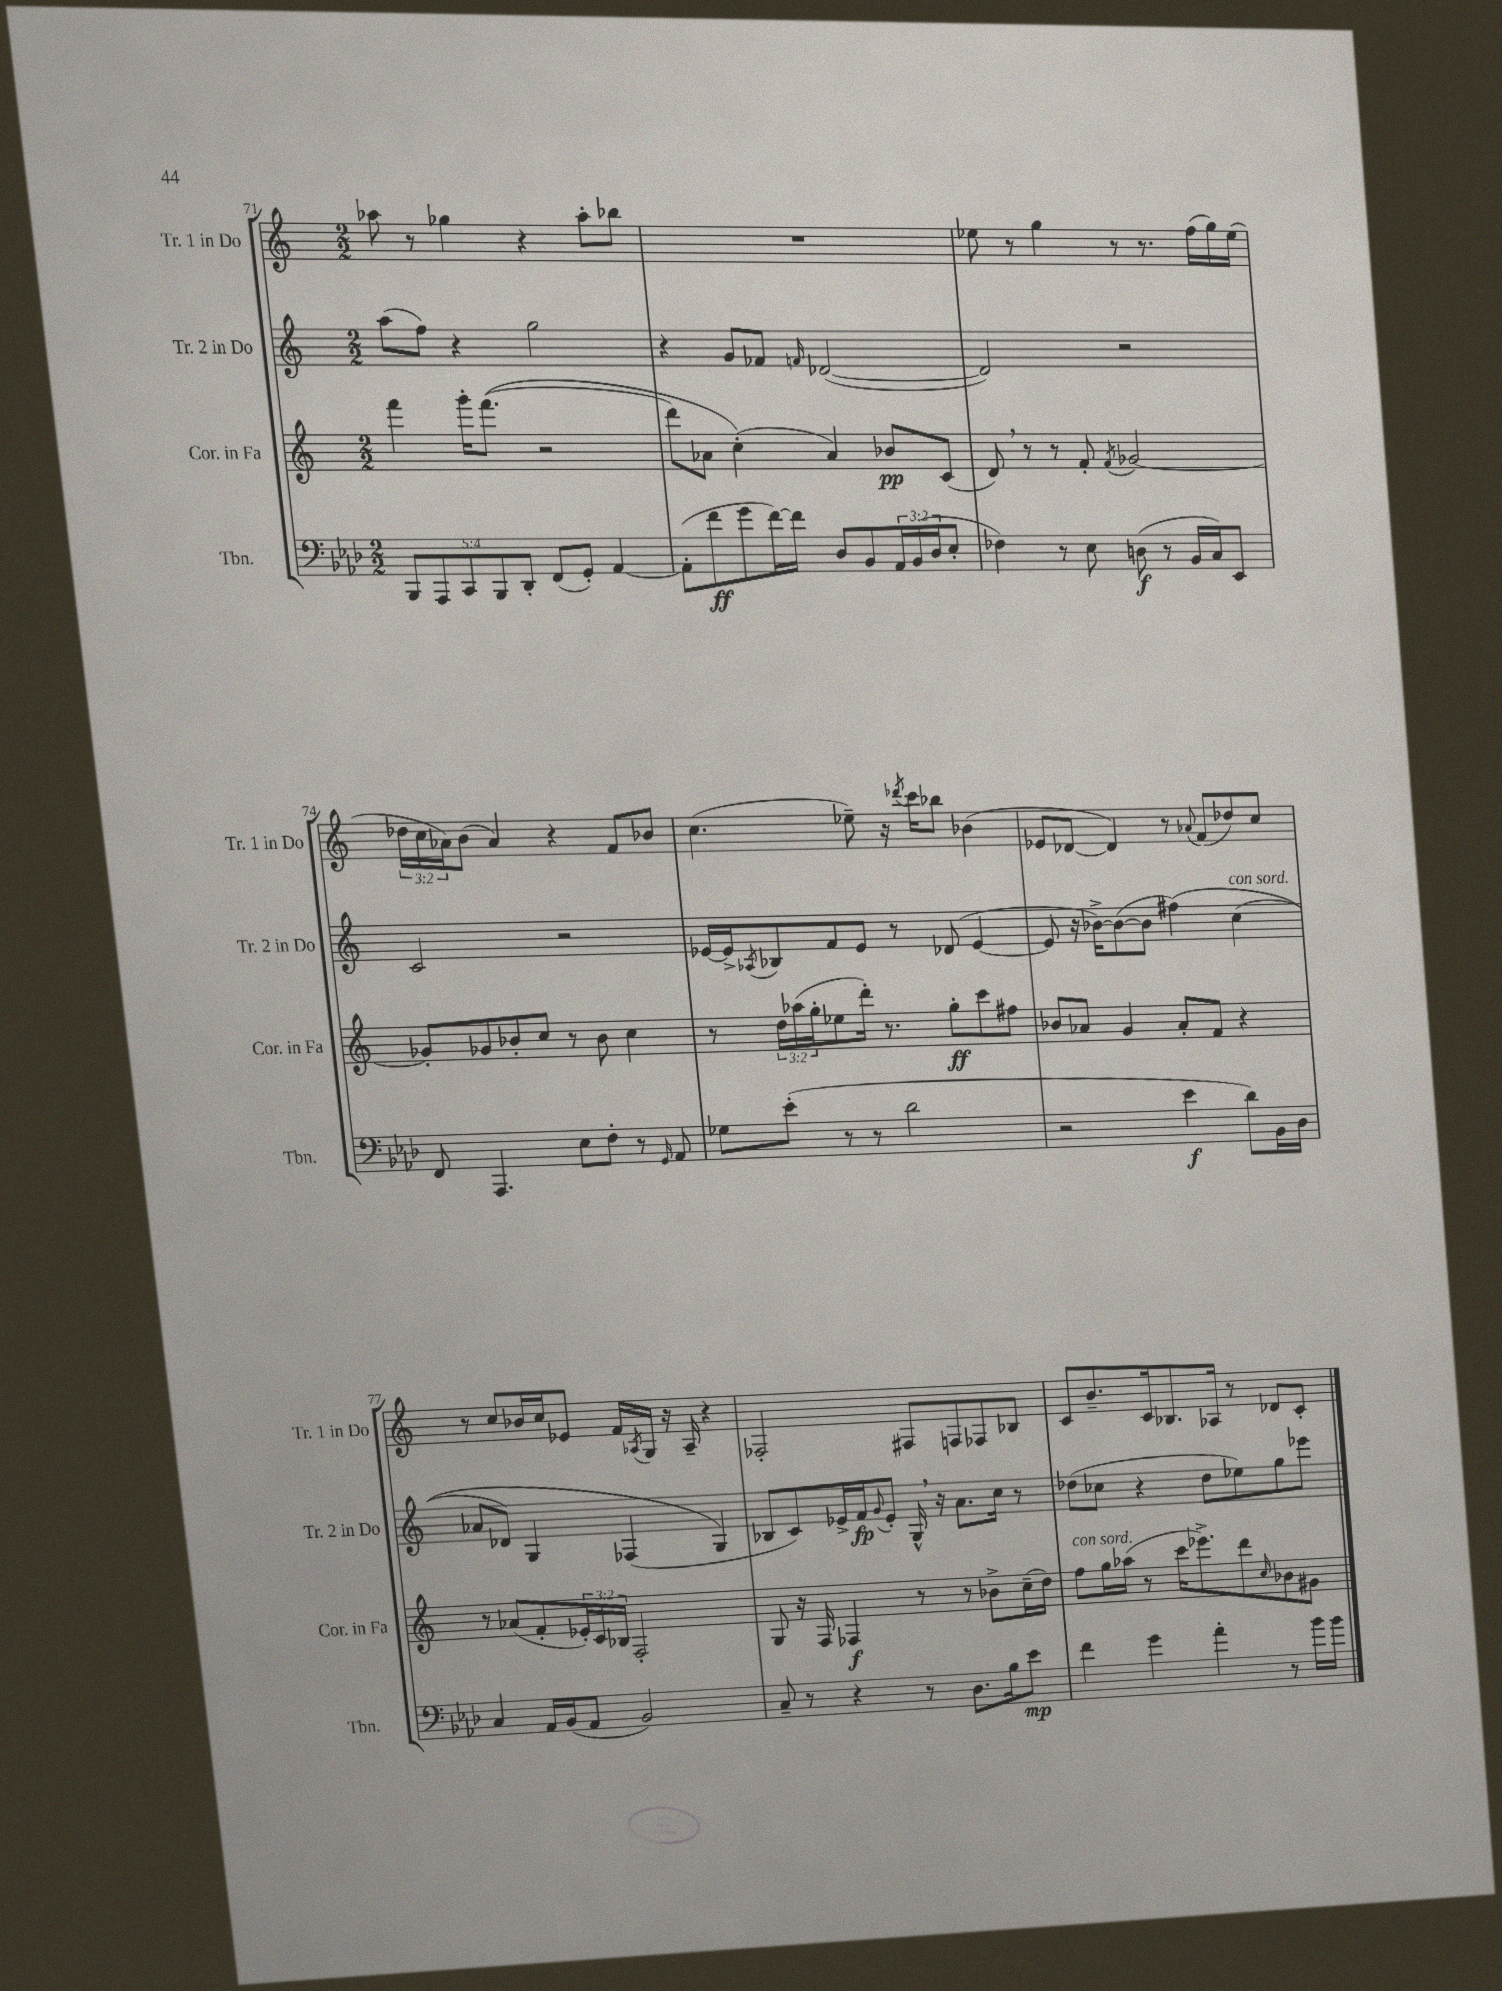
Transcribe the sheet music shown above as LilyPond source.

<<
\new StaffGroup <<
\new Staff = "s0" \with { instrumentName = "Tr. 1 in Do" shortInstrumentName = "Tr. 1 in Do" } {
    \clef treble \key c \major \numericTimeSignature \time 2/2 \override Staff.TupletNumber.text = #tuplet-number::calc-fraction-text
    aes''8 r8 ges''4 r4 aes''8-. bes''8 |
    R1 |
    ees''8 r8 g''4 r8 r8. f''16( g''16) ees''16( |
    \tuplet 3/2 { des''16 c''16 aes'16) } b'8( aes'4) r4 f'8 bes'8 |
    c''4.( ees''8--) r16 \acciaccatura { des'''8 } c'''16 bes''8 bes'4( |
    ees'8 des'8~ des'4) r8 \appoggiatura { aes'8 } f'8( des''8) c''8 |
    r8 c''8 bes'16 c''16 ees'8 f'16 \acciaccatura { aes8 } g16 r16 aes16-- r4 |
    fes2-. fis8 f8 fes8 bes8 |
    c'8 b'8.-- c'16 bes8. aes16 r8 des'8 c'8-. \bar "|." |
}
\new Staff = "s1" \with { instrumentName = "Tr. 2 in Do" shortInstrumentName = "Tr. 2 in Do" } {
    \clef treble \key c \major \numericTimeSignature \time 2/2
    a''8( f''8) r4 g''2 |
    r4 g'8 fes'8 \grace { f'16 } des'2~( |
    des'2) r2 |
    c'2 r2 |
    ees'16~ ees'16-> \acciaccatura { aes8 } bes8 f'8 ees'8 r8 des'8( ees'4~ |
    ees'8 r16 bes'16~->) bes'8~( bes'8 fis''4)\( c''4^\markup { \italic "con sord." }( |
    aes'8 des'8) g4 fes4( g4\) |
    bes8 c'8) ees'16-> f'16\fp \appoggiatura { g'8 } ees'8-. g16-^ \breathe r16 a'8. c''16 r8 |
    des''8( ces''8 r4 des''8 ees''8) g''8 ees'''8 \bar "|." |
}
\new Staff = "s2" \with { instrumentName = "Cor. in Fa" shortInstrumentName = "Cor. in Fa" } {
    \clef treble \key c \major \numericTimeSignature \time 2/2 \override Staff.TupletNumber.text = #tuplet-number::calc-fraction-text
    f'''4 g'''16-. f'''8.(\( r2 |
    d'''8) aes'8 c''4-.(\) aes'4) bes'8\pp c'8( |
    d'8) \breathe r8 r8 f'8-. \acciaccatura { f'8 } ges'2~ |
    ges'8-. ges'8 bes'8-. c''8 r8 bes'8 c''4 |
    r8 \tuplet 3/2 { d''16 aes''16( g''16-. } ees''8 d'''16-.) r8. g''8-.\ff c'''8 fis''8 |
    bes'8 aes'8 g'4 aes'8-. f'8 r4 |
    r8 aes'8( f'8-. \tuplet 3/2 { ees'16-.) c'16 bes16 } f2-. |
    g8 r16 f16 fes4\f r8 r8 bes'8-> c''16--( d''16) |
    f''8^\markup { \italic "con sord." } g''16 aes''16( r8 c'''16 ees'''8.->) d'''8 \grace { c''16 } bes'8 gis'8 \bar "|." |
}
\new Staff = "s3" \with { instrumentName = "Tbn." shortInstrumentName = "Tbn." } {
    \clef bass \key aes \major \numericTimeSignature \time 2/2 \override Staff.TupletNumber.text = #tuplet-number::calc-fraction-text
    \tuplet 5/4 { bes,,8 aes,,8 c,8 bes,,8 des,8-. } f,8( g,8-.) aes,4~ |
    aes,8-.( f'8\ff g'8 f'16~) f'16 des8 bes,8 \tuplet 3/2 { aes,16 bes,16( des16 } ees8-. |
    fes4) r8 ees8 d8\f( r8 bes,16 c16) ees,8 |
    f,8 aes,,4. ees8 f8-. r8 \grace { g,16 } aes,8 |
    ges8 ees'8-.( r8 r8 des'2 |
    r2 ees'4\f des'8) bes,16 des16 |
    c4 aes,16 bes,16( aes,8 bes,2) |
    c8-- r8 r4 r8 des8. bes16 ees'8\mp |
    f'4 g'4 aes'4-. r8 bes'16 bes'16 \bar "|." |
}
>>
>>
\layout { \context { \Score currentBarNumber = #71 } }
